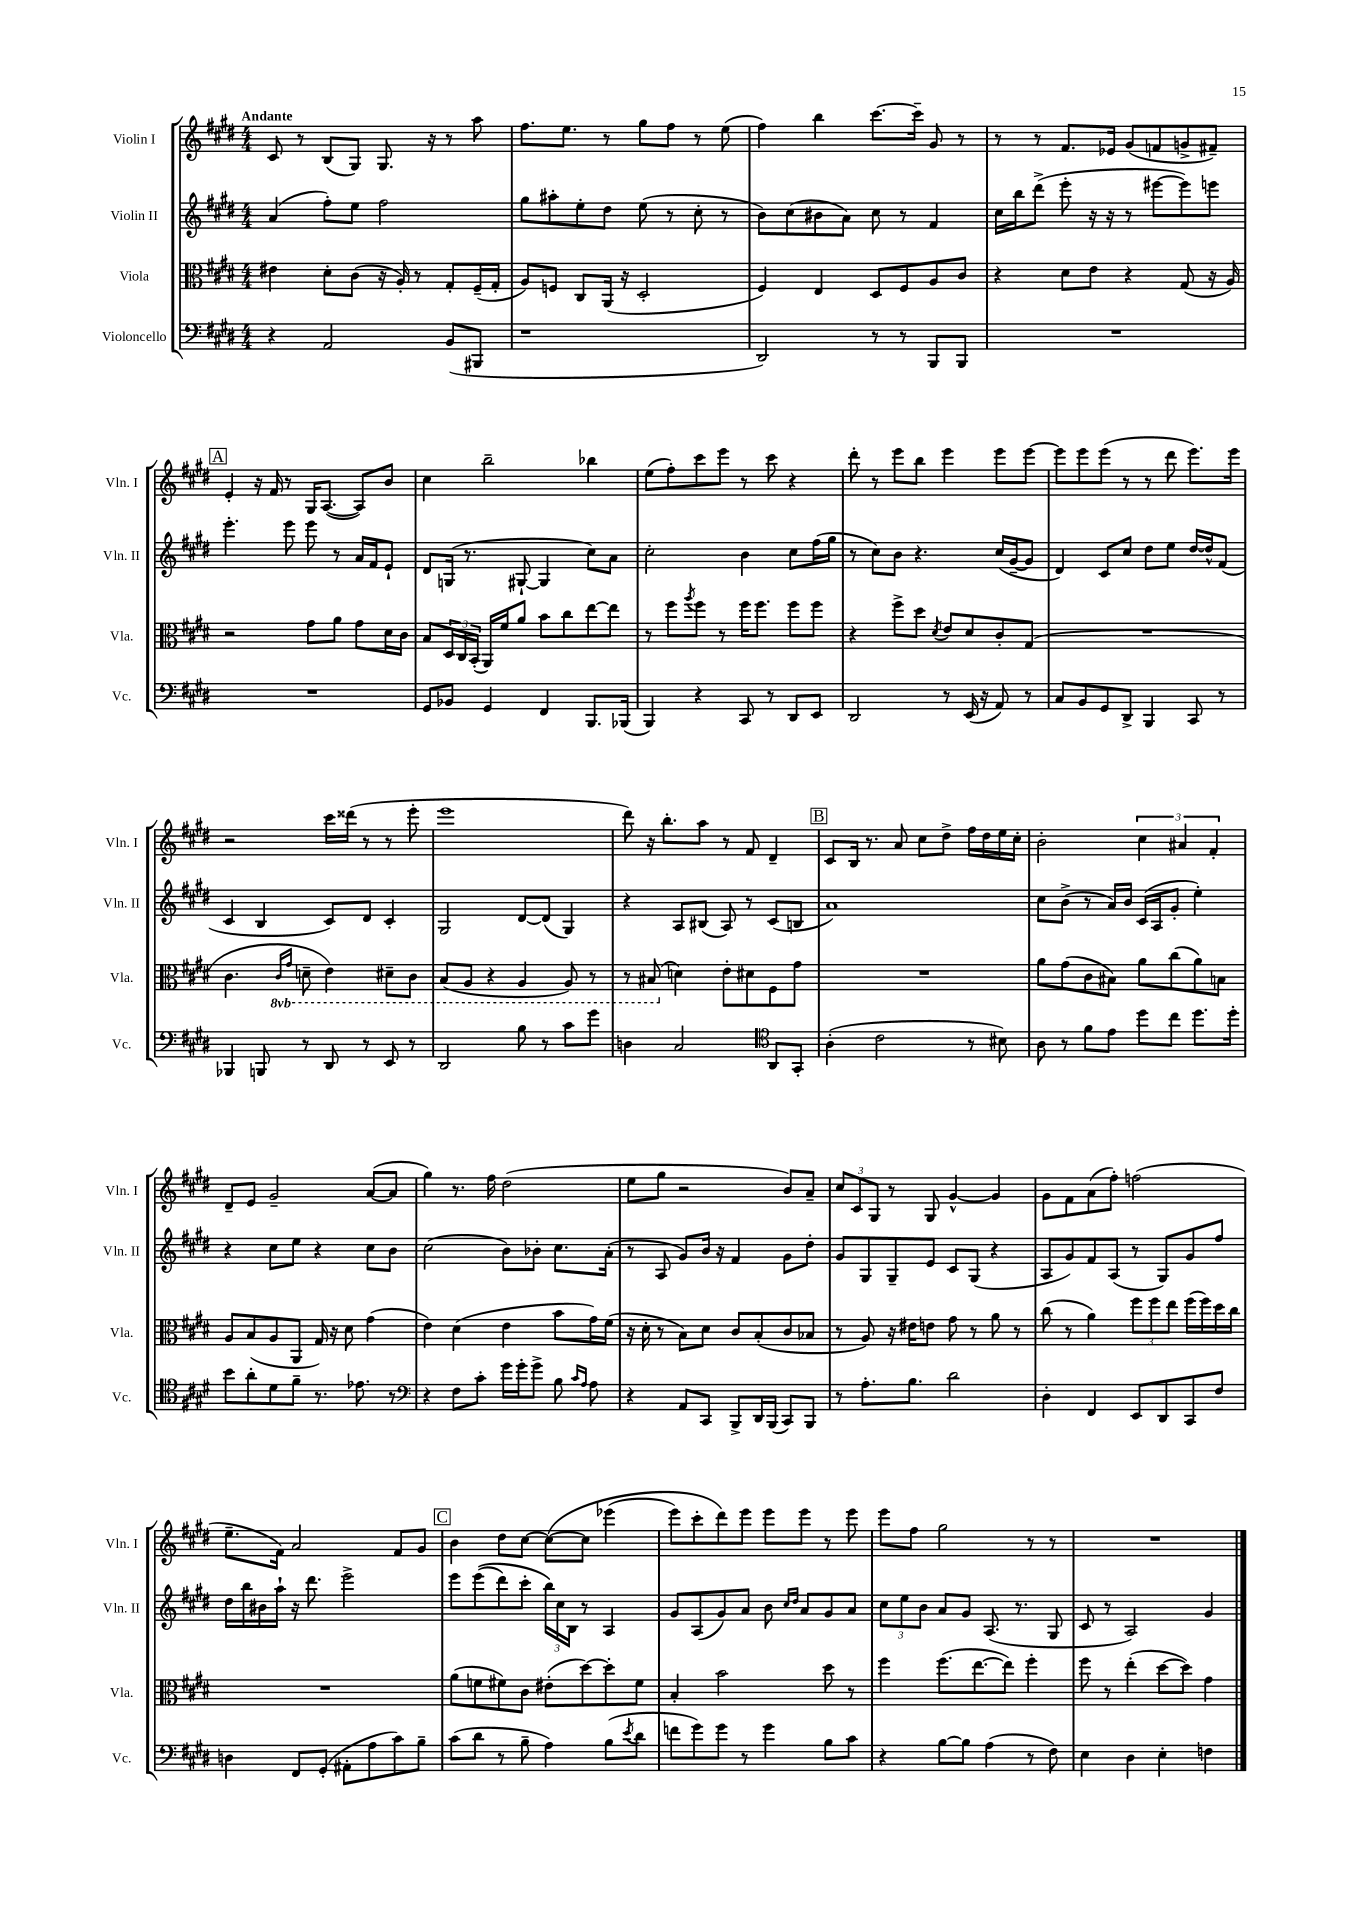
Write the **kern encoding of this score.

**kern	**kern	**kern	**kern
*staff4	*staff3	*staff2	*staff1
*clefF4	*clefC3	*clefG2	*clefG2
*k[f#c#g#d#]	*k[f#c#g#d#]	*k[f#c#g#d#]	*k[f#c#g#d#]
*M4/4	*M4/4	*M4/4	*M4/4
4r	4e#\	(4a/	8c#/
.	.	.	8r
2AA/	8d#'\L	8ff#'\L)	(8B/L
.	(8c#\J	8ee\J	8G#/J)
.	16r	2ff#\	8.G#/
.	16A'/)	.	.
.	8r	.	.
.	.	.	16r
(8BB/L	8G#'/L	.	8r
8BBB#/J	(16F#~/L	.	8aa\
.	16G#'/JJ	.	.
=	=	=	=
1r	8A/L)	8gg#\L	8.ff#\L
.	8F/J	8aa#'\	.
.	.	.	8.ee\J
.	8C#/L	8ee'\	.
.	(16AA/Jk	8dd#\J	8r
.	16r	.	.
.	2D#'/	(8ee\	8gg#\L
.	.	8r	8ff#\J
.	.	8cc#'\	8r
.	.	8r	(8ee\
=	=	=	=
2DD#/)	4F#/)	8b\L)	4ff#\)
.	.	(8cc#\	.
.	4E/	8b#\	4bb\
.	.	8a\J)	.
8r	8D#/L	8cc#\	[8.ccc#\L
8r	8F#/	8r	.
.	.	.	16ccc#~\]Jk
8BBB/L	8A/	4f#/	8g#/
8BBB/J	8c#/J	.	8r
=	=	=	=
1r	4r	16cc#\LL	8r
.	.	16bb\J	.
.	.	(8ddd#^\J	8r
.	8d#\L	8eee'\	8.f#/L
.	8e\J	16r	.
.	.	16r	16e-/Jk
.	4r	8r	(8g#/L
.	.	[8eee#\L	8f/
.	(8G#/	8eee#\])	8g^/
.	16r	8eee\J	8f#~/J)
.	16A/)	.	.
=	=	=	=
1r	2r	4.eee'\	4e'/
.	.	.	16r
.	.	.	16f#/
.	.	8eee\	8r
.	8g#\L	8eee\	16G#/LK
.	.	.	([8.A/J
.	8a\J	8r	.
.	8g#\L	16a/LL	8A/]L)
.	.	16f#/J	.
.	16d#\L	8e`/J	8b/J
.	16c#\JJ	.	.
=	=	=	=
8GG#/L	8B/L	8d#/L	4cc#\
8BB-/J	24D#/L	(16G/Jk	.
.	24C#/	.	.
.	.	8.r	.
.	(24BB'/JJ	.	.
4GG#/	16AA/LL)	.	2bb~\
.	16f#/J	.	.
.	8a/J	[8G#`/	.
4FF#/	8b\L	4G#/]	.
.	8cc#\	.	.
8.BBB/L	[8ee\	8cc#\L)	4bb-\
.	8ee\]J	8a\J	.
(16BBB-/Jk	.	.	.
=	=	=	=
4BBB/)	8r	2cc#'\	(8ee\L
.	8ff#\L	.	8ff#'\)
.	8qaa/	.	.
4r	8ff#\J	.	8ccc#\
.	8r	.	8eee\J
8CC#/	16ff#\LK	4b\	8r
.	8.ff#\J	.	.
8r	.	.	8ccc#\
8DD#/L	8ff#\L	8cc#\L	4r
8EE/J	8ff#\J	(16ff#\L	.
.	.	16gg#\JJ	.
=	=	=	=
2DD#/	4r	8r	8ddd#'\
.	.	8cc#\L)	8r
.	8ff#^\L	8b\J	8eee\L
.	8dd#\J	4.r	8bb\J
.	8qd#/	.	.
8r	8e/L	.	4eee\
(16EE/	8d#/	.	.
16r	.	.	.
8AA/)	8c#'/	(16cc#/LL	8eee\L
.	.	[16g#~/J	.
8r	(8G#/J	8g#/]J	[8eee\J
=	=	=	=
8C#/L	1r	4d#/)	8eee\]L
8BB/	.	.	8eee\
8GG#/	.	8c#/L	(8eee\J
8DD#^/J	.	8cc#/J	8r
4BBB/	.	8dd#\L	8r
.	.	8ee\J	8ddd#\
8CC#/	.	[16dd#/LL	8.eee\L)
.	.	16dd#^^/]J	.
8r	.	(8f#/J	.
.	.	.	16eee\Jk
=	=	=	=
4BBB-/	4.c#\	4c#/	2r
8BBB/	.	4B/	.
.	16qqC#/LL	.	.
.	16qqG#/JJ	.	.
8r	8D~\	.	.
8DD#/	4E\)	8c#/L)	16ccc#\LL
.	.	.	(16ddd##\JJ
8r	.	8d#/J	8r
8EE/	8D#~\L	4c#'/	8r
8r	8C#\J	.	8eee'\
=	=	=	=
2DD#/	(8BB/L	2G#/	1eee
.	8AA/J	.	.
.	4r	.	.
8B\	4AA/	[8d#/L	.
8r	.	(8d#/]J	.
8c#\L	8AA/)	4G#/)	.
8g#\J	8r	.	.
=	=	=	=
4D\	8r	4r	8ddd#\)
.	(8BB#/	.	16r
.	.	.	8.bb'\L
2C#/	4d\)	8A/L	.
.	.	(8B#/J	8aa\J
.	8e'\L	8A/)	8r
.	8d#\	8r	8f#/
*clefC4	*	*	*
8AA/L	8F#\	(8c#/L	4d#~/
8GG#'/J	8g#\J	8B/J	.
=	=	=	=
(4A'\	1r	1a)	8c#/L
.	.	.	16B/Jk
.	.	.	8.r
2c#\	.	.	.
.	.	.	8a/
.	.	.	8cc#\L
.	.	.	8dd#^\J
8r	.	.	16ff#\LL
.	.	.	16dd#\
8B#\)	.	.	16ee\
.	.	.	16cc#'\JJ
=	=	=	=
8A\	8a\L	8cc#\L	2b'\
8r	(8g#\	(8b^\J	.
8f#\L	8c#\	8r	.
8e\J	8B#\J)	16a/LL)	.
.	.	16b/JJ	.
8dd#\L	8a\L	(16c#/LL	6cc#\
.	.	16A/J	.
8cc#\J	(8cc#\	8g#'/J	.
.	.	.	6a#/
8.dd#\L	8a\)	4ee'\)	.
.	.	.	6f#'/
.	8B\J	.	.
16dd#'\Jk	.	.	.
=	=	=	=
8b\L	8A/L	4r	8d#~/L
8a'\	(8B/	.	8e/J
8d#\	8A/	8cc#\L	2g#~/
8f#~\J	8AA/J	8ee\J	.
8.r	16G#/)	4r	.
.	16r	.	.
.	8d#\	.	.
8.e-\	.	.	.
.	(4g#\	8cc#\L	([8a/L
8r	.	8b\J	8a/]J
=	=	=	=
*clefF4	*	*	*
4r	4e\)	(2cc#\	4gg#\)
8F#\L	(4d#\	.	8.r
8c#'\J	.	.	.
.	.	.	16ff#\
16g#\LL	4e\	8b\L)	(2dd#\
16g#'\J	.	.	.
8g#^\J	.	8b-'\J	.
8B\	8b\L	8.cc#\L	.
16qqc#/LL	.	.	.
16qqA/JJ	.	.	.
8A\	16g#\L)	.	.
.	(16f#\JJ	(16a'\Jk	.
=	=	=	=
4r	16r	8r	8ee\L
.	16d#'\	.	.
.	8r	8A/	8gg#\J
8AA/L	8B\L)	8g#/L)	2r
8CC#/J	8d#\J	16b/Jk	.
.	.	16r	.
8BBB^/L	8c#/L	4f#/	.
16DD#/L	(8B'/	.	.
(16BBB/JJ	.	.	.
8CC#/L)	8c#/	8g#\L	8b/L)
8BBB/J	8B-/J	8dd#'\J	8a~/J
=	=	=	=
8r	8r	8g#/L	12cc#/L
.	.	.	12c#/
8.A'\L	8A/)	8G#/	.
.	.	.	12G#/J
.	16r	8G#~/	8r
8.B\J	16e#\LK	.	.
.	8e\J	8e/J	8G#/
2d#\	8g#\	8c#/L	[4g#^^/
.	8r	(8G#/J	.
.	8a\	4r	4g#/]
.	8r	.	.
=	=	=	=
4D#'\	(8cc#\	8A/L	8g#\L
.	8r	8g#/)	8f#\
4FF#/	4a\)	8f#/	(8a\
.	.	(8A/J	8ff#'\J)
8EE/L	12ff#\L	8r	(2ff\
.	12ff#\	.	.
8DD#/	.	8G#/L)	.
.	12ee\J	.	.
8CC#/	(16ff#\LL	8g#/	.
.	16ff#\)	.	.
8F#/J	16dd#\	8ff#/J	.
.	16cc#\JJ	.	.
=	=	=	=
4D\	1r	16dd#\LL	8.ee~\L
.	.	16bb\	.
.	.	16b#\	.
.	.	16aa`\JJ	16f#\Jk)
8FF#/L	.	16r	2a/
.	.	8.ddd#\	.
(8GG#'/J	.	.	.
8AA#'\L	.	2eee^\	.
8A\	.	.	.
8c#\)	.	.	8f#/L
8B~\J	.	.	8g#/J
=	=	=	=
(8c#\L	(8a\L	8eee\L	4b\
8d#\J	8f\	&((8eee\	.
8r	8f#\)	8ddd#\)	8dd#\L
8B~\	8c#\J	8ccc#'\J	[8cc#\J
4A\)	(8e#'\L	24bb\LL&)	&(8cc#\_L
.	.	24cc#\	.
.	.	24B\JJ	.
.	[8dd#\)	8r	8cc#\]J
(8B\L	8dd#'\]	4A/	(4eee-\
8qe/	.	.	.
8d#\J	8f#\J	.	.
=	=	=	=
8f\L	4B'/	8g#/L	8eee\L)
8g#\)	.	(8A/	8ccc#'\
8g#\J	2b\	8g#/)	8ddd#\&)
8r	.	8a/J	8eee\J
4g#\	.	8b\	8eee\L
.	.	16qqcc#/LL	.
.	.	16qqdd#/JJ	.
.	.	8a/L	8eee\J
8B\L	8dd#\	8g#/	8r
8c#\J	8r	8a/J	8eee\
=	=	=	=
4r	4ff#\	12cc#\L	8eee\L
.	.	12ee\	.
.	.	.	8ff#\J
.	.	12b\J	.
[8B\L	(8.ff#\L	8a/L	2gg#\
8B\]J	.	8g#/J	.
.	[8.ee\	.	.
(4A\	.	(8.A/	.
.	8ee\]J)	.	.
.	.	8.r	.
8r	4ff#'\	.	8r
8F#\)	.	8G#/	8r
=	=	=	=
4E\	8ff#\	8c#/	1r
.	8r	8r	.
4D#\	(4ee'\	2A/)	.
4E'\	[8dd#\L	.	.
.	8dd#\]J)	.	.
4F\	4g#\	4g#/	.
==	==	==	==
*-	*-	*-	*-
